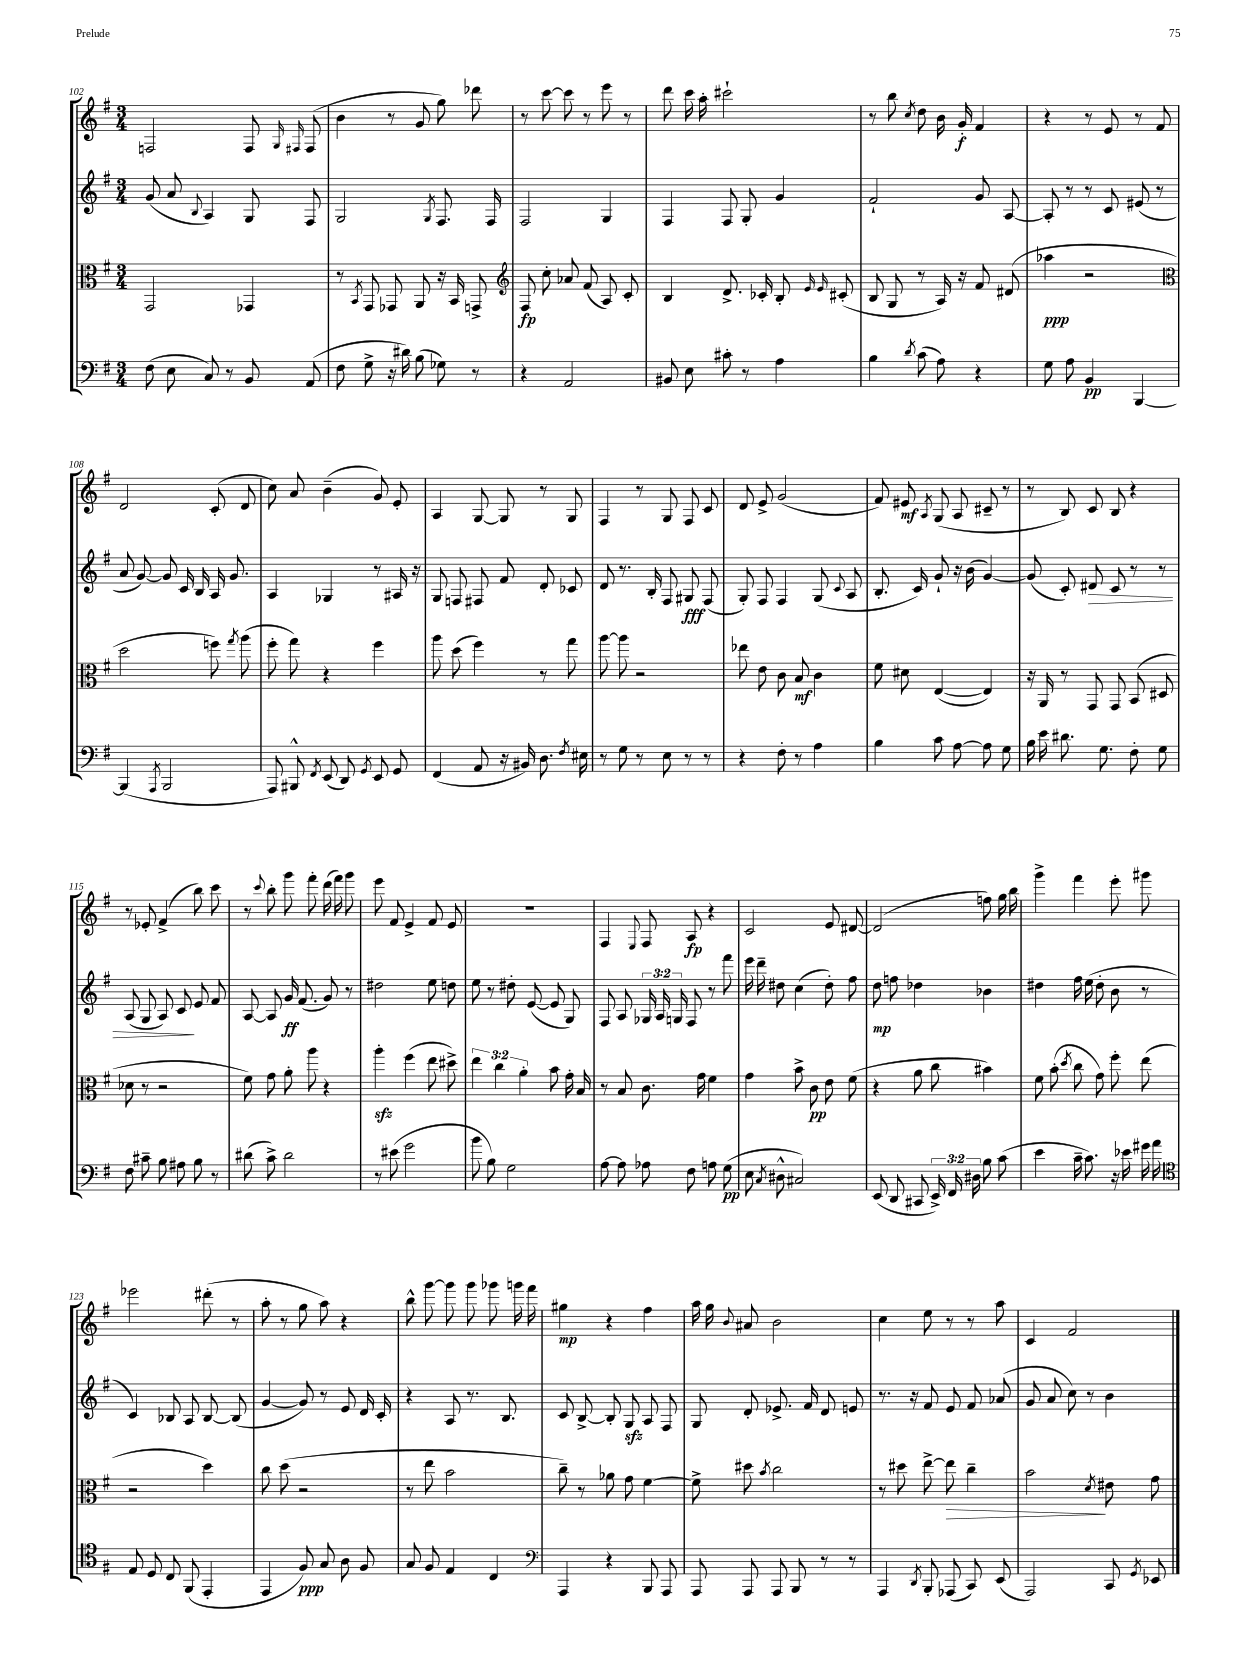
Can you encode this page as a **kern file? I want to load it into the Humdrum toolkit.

**kern	**kern	**kern	**kern
*staff4	*staff3	*staff2	*staff1
*clefF4	*clefC3	*clefG2	*clefG2
*k[f#]	*k[f#]	*k[f#]	*k[f#]
*M3/4	*M3/4	*M3/4	*M3/4
(8F#\	2GG/	(8g/	2F/
8E\	.	8a/	.
.	.	8qqB/	.
8C/)	.	4A/)	.
8r	.	.	.
8BB/	4GG-/	8G/	8F/
.	.	.	16qqG/
.	.	.	16qqF#/
(8AA/	.	8F#/	(8F#/
=	=	=	=
8F#\	8r	2G/	4b\
.	8qBB/	.	.
8G^\	8GG/	.	.
16r	8GG-/	.	8r
16d#\)	.	.	.
(8B\	8AA/	.	8g/
.	.	8qG/	.
8G-\)	16r	8.F#/	8gg\)
.	16BB/	.	.
8r	8GG^/	.	8ddd-\
.	.	16F#/	.
=	=	=	=
*	*clefG2	*	*
4r	8F#/	2F#/	8r
.	8cc'\	.	[8ccc\
2AA/	8a-/	.	8ccc\]
.	(8f#/	.	8r
.	8A/)	4G/	8eee\
.	8c'/	.	8r
=	=	=	=
8BB#/	4B/	4F#/	8ddd\
8E\	.	.	16ccc\
.	.	.	16aa'\
8c#'\	8.d^/	8F#/	2ccc#`\
8r	.	8G'/	.
.	16c-'/	.	.
4A\	8B'/	4g/	.
.	16qqe/	.	.
.	16qqe/	.	.
.	(8c#'/	.	.
=	=	=	=
4B\	8B/	2f#`/	8r
.	8G/	.	8bb\
8qd/	.	.	8qcc/
(8c\	8r	.	8dd\
8A\)	16A/)	.	16b\
.	16r	.	16g'/
4r	8f#/	8g/	4f#/
.	(8d#/	[8A/	.
=	=	=	=
8G\	4aa-\	8A'/]	4r
8A\	.	8r	.
4BB/	2r	8r	8r
.	.	8c/	8e/
[4BBB/	.	(8e#/	8r
.	.	8r	8f#/
=	=	=	=
*	*clefC3	*	*
(4BBB/]	2dd\	8a/	2d/
.	.	[8g/)	.
8qAAA/	.	.	.
2BBB/	.	8g/]	.
.	.	16c/	.
.	.	16B/	.
.	8ff\)	16A/	(8c'/
.	.	8.g/	.
.	8qgg/	.	.
.	(8aa\	.	8d/
=	=	=	=
8AAA/)	8ff#'\	4A/	8cc\)
8BBB#^^/	8gg\)	.	8a/
8qFF#/	.	.	.
(8EE/	4r	4G-/	(4b~\
8DD/)	.	.	.
8qGG/	.	.	.
8EE/	4ff#\	8r	8g/)
8GG/	.	16A#/	8e'/
.	.	16r	.
=	=	=	=
(4FF#/	8aa\	8G/	4A/
.	(8dd\	8F/	.
8AA/	4ff#\)	8F#/	[8G/
16r	.	8f#/	8G/]
16BB#/)	.	.	.
8.D\	8r	8d'/	8r
.	8gg\	8c-/	8G/
8qF#/	.	.	.
16E#\	.	.	.
=	=	=	=
8r	[8aa\	8d/	4F#/
8G\	8aa\]	8.r	.
8r	2r	.	8r
.	.	16B'/	.
8E\	.	8F#/	8G/
8r	.	8G#/	8F#/
8r	.	(8F#/	8c/
=	=	=	=
4r	8ee-\	8G'/)	8d/
.	8e\	8F#/	8e^/
8F#'\	8c\	4F#/	(2g/
8r	8B/	.	.
4A\	4c\	(8G/	.
.	.	8qqc/	.
.	.	8A/	.
=	=	=	=
4B\	8f#\	8.B'/	8f#/)
.	8d#\	.	8e#/
.	.	16c/)	.
.	.	.	8qA/
8c\	([4E/	8g`/	(8G/
[8A\	.	16r	8A/
.	.	(16b\	.
8A\]	4E/])	[4g/)	8c#~/
8G\	.	.	8r
=	=	=	=
16B\	16r	(8g/]	8r
16e\	16AA/	.	.
8.d#\	8r	8c'/)	8B/)
.	8GG/	8d#/	8c/
8.G\	.	.	.
.	8GG/	8c/	8B/
8F#'\	(8BB/	8r	4r
8G\	8D#/	8r	.
=	=	=	=
8F#\	8d-\	(8A/	8r
8c#~\	8r	8G/	8e-'/
8B\	2r	8A/)	(4f#^/
8A#\	.	8c/	.
8B\	.	8e/	8bb\)
8r	.	8f#/	8ccc\
=	=	=	=
(8d#\	8f#\)	[8A/	8r
.	.	.	8qqccc/
8c^\)	8g\	8A/]	8bb'\
2d#\	8a'\	16g/	8ggg\
.	.	(8.f#/	.
.	8aa\	.	8fff#'\
.	4r	8g/)	(16ddd\
.	.	.	16fff#\)
.	.	8r	8ggg\
=	=	=	=
8r	4aa'\	2dd#\	8eee\
(8e#\	.	.	8f#/
2g\	(4ff#\	.	4e^/
.	8ee\	8ee\	8f#/
.	8dd#^\)	8dd\	8e/
=	=	=	=
8b\	6ee\	8ee\	2.r
8B\)	.	8r	.
.	6cc\	.	.
2G\	.	8dd#'\	.
.	6a'\	.	.
.	.	([8e/	.
.	8b\	8e/]	.
.	16g'\	8G/)	.
.	16B/	.	.
=	=	=	=
[8A\	8r	8F#/	4F#/
8A\]	8B/	8A/	.
.	.	.	8qqE/
8A-\	8.c\	24G-/	8F#/
.	.	24A/	.
.	.	24G/	.
8F#\	.	8F#/	8A/
.	16g\	.	.
8A\	4f#\	8r	4r
(8G\	.	8fff#\	.
=	=	=	=
8E\	4g\	16eee\	2c/
.	.	16ddd~\	.
8qC/	.	.	.
8D#^^\	.	8dd#\	.
2C#/)	8b^\	(4cc\	.
.	8c\	.	.
.	8e\	8dd#'\)	8e/
.	(8f#\	8ff#\	[8d#/
=	=	=	=
(8EE/	4r	8dd\	(2d#/]
8DD/	.	8ff\	.
8CC#/	8a\	4dd-\	.
24EE^/)	8cc\	.	.
24FF#/	.	.	.
24D#\	.	.	.
8B\	4b#\)	4b-\	8ff\)
(8c\	.	.	16gg\
.	.	.	16bb\
=	=	=	=
4e\	8f#\	4dd#\	4ggg^\
.	(8b'\	.	.
.	8qdd/	.	.
16c~\	8cc\	16ff#\	4fff#\
8.c\)	.	(16ee\	.
.	8g\)	8dd#'\	.
16r	8ff#'\	8b\	8eee'\
16e-\	.	.	.
16g#\	(8ee\	8r	8ggg#\
16a\	.	.	.
=	=	=	=
*clefC4	*	*	*
8E/	2r	4c/)	2eee-\
8D/	.	.	.
8C/	.	8B-/	.
(8FF#/	.	8A/	.
4EE'/	4dd\)	[8B-/	(8ddd#'\
.	.	(8B-/]	8r
=	=	=	=
4EE/	8cc\	[4g/	8aa'\
.	(8dd\	.	8r
8F#/)	2r	8g/])	8gg\
8G/	.	8r	8aa\)
8A\	.	8e/	4r
8F#/	.	16d/	.
.	.	16c'/	.
=	=	=	=
8G/	8r	4r	8bb^^\
8F#/	8ee\	.	[8ggg\
4E/	2b\	8A/	8ggg\]
.	.	8.r	8ggg\
4C/	.	.	8ggg-\
.	.	8.B/	.
.	.	.	16ggg\
.	.	.	16fff#\
=	=	=	=
*clefF4	*	*	*
4AAA/	8cc~\)	8c/	4gg#\
.	8r	[8B^/	.
4r	8a-\	8B'/]	4r
.	8g\	8G/	.
8BBB/	[4f#\	8A/	4ff#\
8AAA/	.	8F#/	.
=	=	=	=
8AAA/	8f#^\]	8G/	16aa\
.	.	.	16gg\
.	.	.	8qqb/
8AAA/	8dd#\	8d'/	8a#/
.	8qb/	.	.
8AAA/	2cc\	8.e-^/	2b\
8BBB/	.	.	.
.	.	16f#/	.
8r	.	8d/	.
8r	.	8e/	.
=	=	=	=
4AAA/	8r	8.r	4cc\
.	8dd#\	.	.
.	.	16r	.
8qDD/	.	.	.
8BBB'/	[8ee^\	8f#/	8ee\
(8AAA-/	8ee\]	8e/	8r
8CC/)	4cc~\	8f#/	8r
(8EE/	.	(8a-/	8aa\
=	=	=	=
2AAA/)	2b\	8g/	4c/
.	.	8a/	.
.	.	8cc\)	2f#/
.	.	8r	.
.	8qd/	.	.
8CC/	8e#\	4b\	.
8qGG/	.	.	.
8EE-/	8g\	.	.
==	==	==	==
*-	*-	*-	*-
